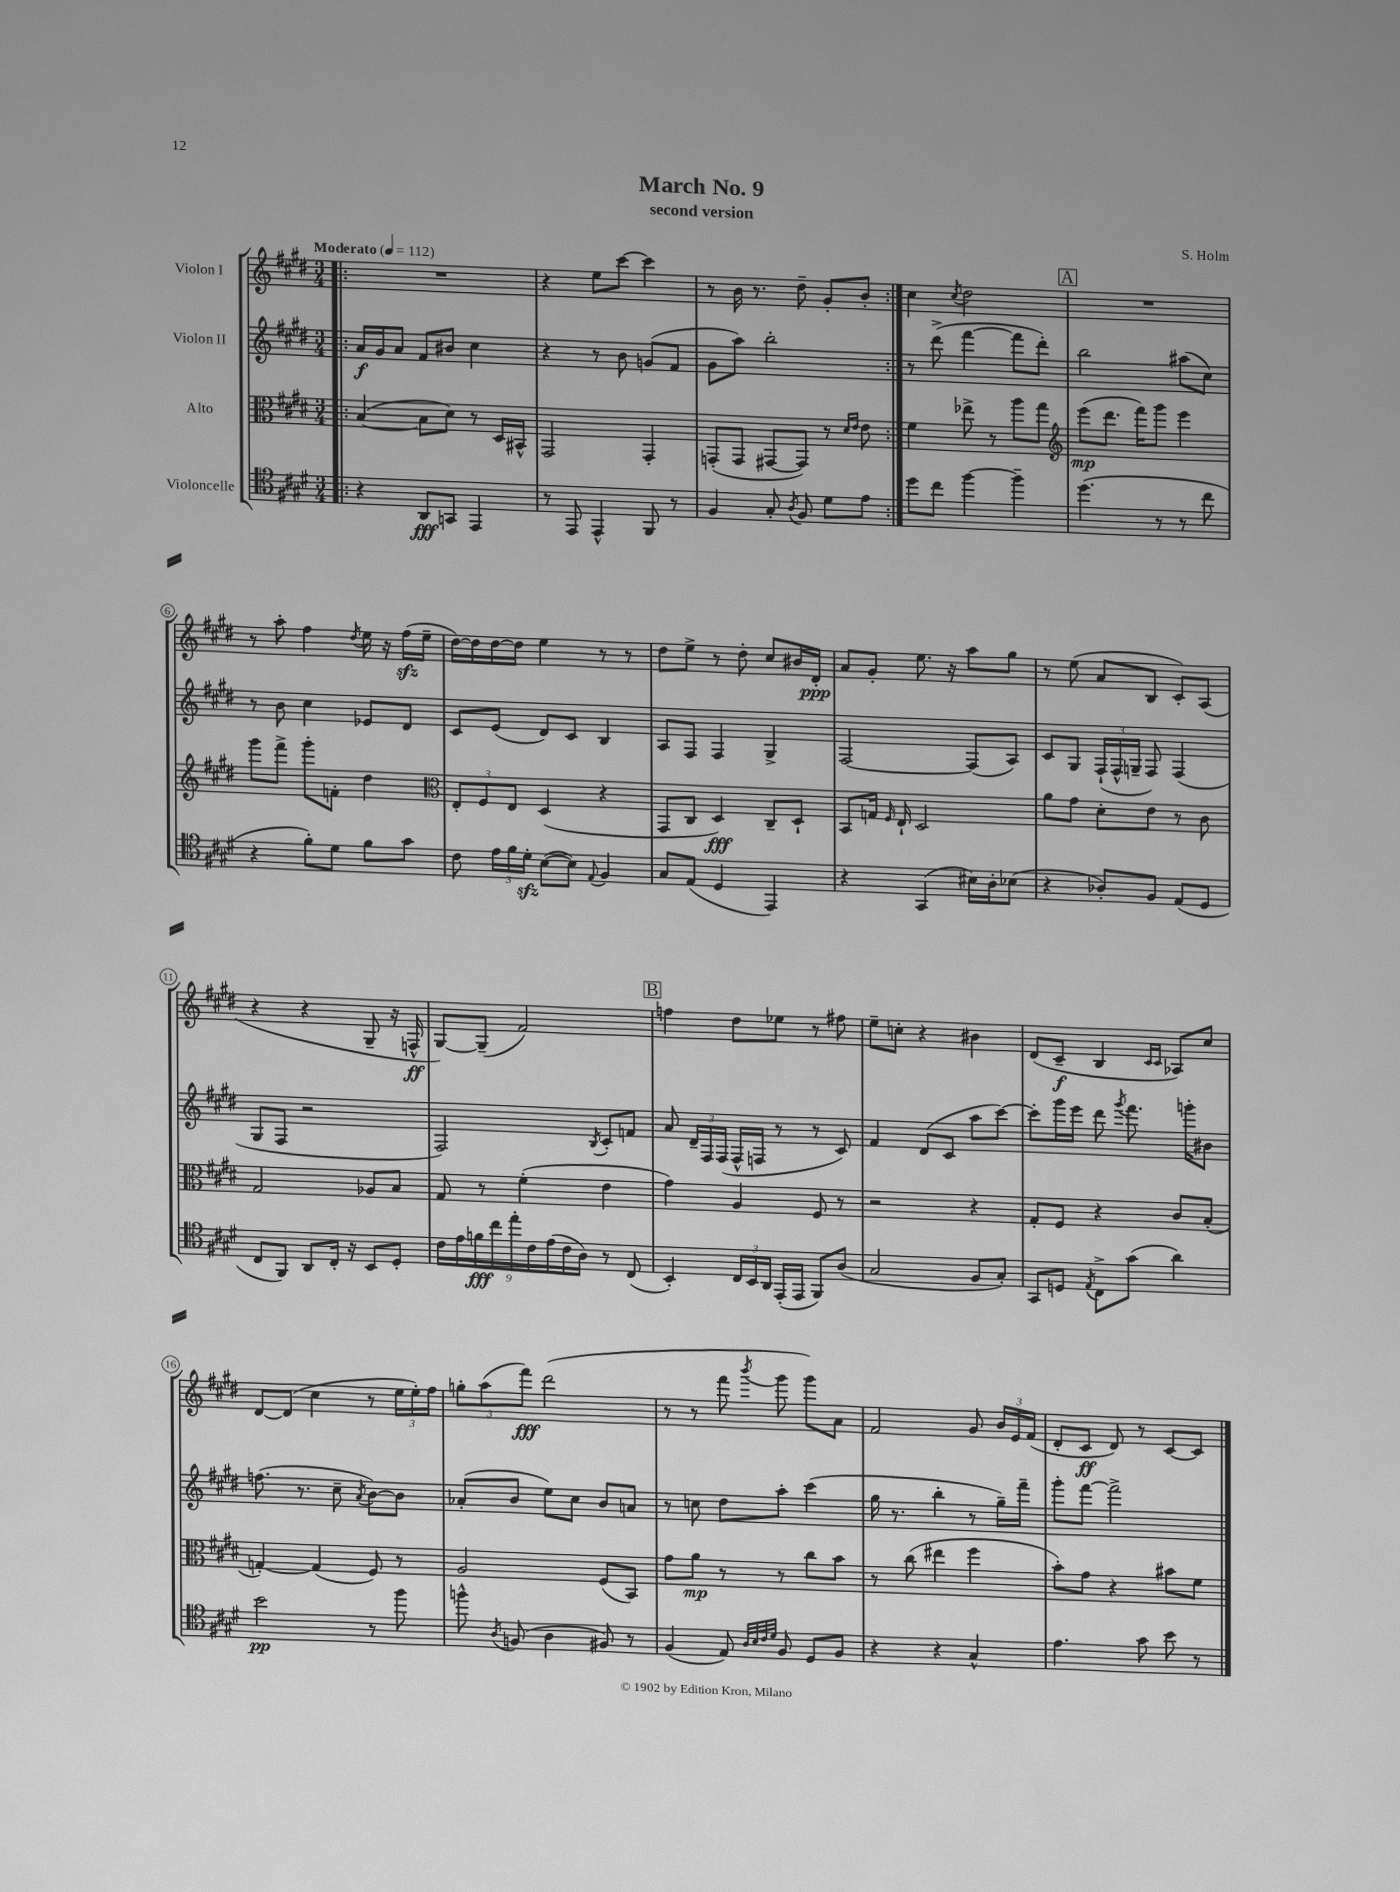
\header { title = "March No. 9" composer = "S. Holm" subtitle = "second version" }
<<
\new StaffGroup <<
\new Staff = "s0" \with { instrumentName = "Violon I" } {
    \clef treble \key e \major \numericTimeSignature \time 3/4 \tempo "Moderato" 4 = 112
    \autoBeamOff \repeat volta 2 { \bar ".|:" R2. |
    r4 e''8[ cis'''8]~ cis'''4 |
    r8 b'16 r8. dis''8-- gis'8[-. b'8]-. | }
    cis''4 \acciaccatura { cis''8 } dis''2 |
    \mark \markup { \box "A" } R2. |
    r8 a''8-. fis''4 \acciaccatura { dis''8 } e''16 r16 fis''16[\sfz( e''16]-- |
    dis''16[~) dis''16 dis''16~ dis''16] e''4 r8 r8 |
    dis''8[ e''8]-> r8 dis''8-. cis''8[ bis'16 dis'16]-.\ppp |
    a'8[ gis'8]-. e''8. r16 a''8[ gis''8] |
    r8 e''8( a'8[ b8] cis'8[-.) a8]( |
    r4 r4 gis8-- r16 f16-^\ff |
    gis8[~) gis8]--( fis'2) |
    \mark \markup { \box "B" } f''4 dis''8[ ees''8] r8 fis''8 |
    e''8[-- c''8]-. r4 bis'4 |
    dis'8[( cis'8]--\f b4 \grace { cis'16[ cis'16] } aes8[) cis''8] |
    dis'8[~ dis'8]( cis''4 r8 \tuplet 3/2 { e''16[ e''16-.) fis''16] } |
    \tuplet 3/2 { g''8[-. a''8( fis'''8]\fff) } dis'''2( |
    r8 r8 fis'''8 \acciaccatura { b'''8 } gis'''8 gis'''8[) a'8] |
    fis'2 gis'8 \tuplet 3/2 { b'16[ e'16 fis'16]( } |
    dis'8[-. cis'8]\ff dis'8) r8 cis'8[~ cis'8] \bar "|." |
}
\new Staff = "s1" \with { instrumentName = "Violon II" } {
    \clef treble \key e \major \numericTimeSignature \time 3/4
    \autoBeamOff \repeat volta 2 { \bar ".|:" a'16[\f gis'16 a'8] fis'8[ bis'8] cis''4 |
    r4 r8 b'8 g'8[( fis'8] |
    gis'8[ a''8]) b''2-. | }
    r8 dis'''8->( fis'''4~ fis'''8[ dis'''8]-.) |
    \mark \markup { \box "A" } b''2 ais''8[( cis''8]) |
    r8 b'8 cis''4 ees'8[ dis'8] |
    cis'8[ e'8]( dis'8[) cis'8] b4 |
    a8[ fis8] fis4 gis4-> |
    fis2~ fis8[( a8]) |
    cis'8[ gis8] \tuplet 3/2 { fis16[-!( fis16-^ g16]-- } fis8) fis4( |
    gis8[ fis8] r2 |
    fis2) \acciaccatura { b8 } cis'8[-. f'8] |
    \mark \markup { \box "B" } a'8 \tuplet 3/2 { dis'16[-- fis16 fis16]( } fis16[-^ f16] r8 r8 cis'8) |
    fis'4 dis'8[( cis'8] a''8[ cis'''8]~) |
    cis'''8[-. gis'''16 e'''16] dis'''8 \acciaccatura { gis'''8 } fis'''8. g'''16[-. bis'8] |
    f''8.( r8. cis''8-- \acciaccatura { a'8 } b'8[~) b'8] |
    aes'8[-.( b'8] e''8[) cis''8] b'8[ a'8] |
    r8 c''8 dis''8[ a''8]-. cis'''4( |
    gis''16 r8. b''4-. r8 gis''16[--) fis'''16]-- |
    gis'''8[-. fis'''8]~ fis'''2-> \bar "|." |
}
\new Staff = "s2" \with { instrumentName = "Alto" } {
    \clef alto \key e \major \numericTimeSignature \time 3/4
    \autoBeamOff \repeat volta 2 { \bar ".|:" b4~( b8[ dis'8]) r8 dis16[ bis,16]-^ |
    gis,2 gis,4-. |
    g,8[-.( g,8] gis,8[~ gis,8]) r8 \grace { dis'16[ e'16] } e'8 | }
    fis'4 ees''8-> r8 a''8[ gis''8] |
    \mark \markup { \box "A" } \clef treble e'''8[\mp( dis'''8.] fis'''16[) gis'''8] e'''4 |
    gis'''8[ fis'''8]-> gis'''8[-. f'8]-. dis''4 |
    \clef alto \tuplet 3/2 { e8[-. fis8 e8] } dis4( r4 |
    gis,8[ cis8] dis4\fff) cis8[-- dis8]-! |
    b,8[ g16] \grace { fis16 } e16-! dis2 |
    a'8[ gis'8] dis'8[-. e'8] r8 cis'8 |
    gis2 aes8[ b8] |
    gis8 r8 fis'4-.( e'4 |
    \mark \markup { \box "B" } gis'4) a4 fis8 r8 |
    r2 r4 |
    gis8[-. fis8] r4 cis'8[ b8]-.( |
    g4~-.) g4( fis8) r8 |
    a2 fis8[( b,8]) |
    gis'8[ a'8]\mp r8 r8 cis''8[ b'8] |
    r8 cis''8( eis''4 fis''4 |
    b'8[-.) gis'8] r4 bis'8[ fis'8] \bar "|." |
}
\new Staff = "s3" \with { instrumentName = "Violoncelle" } {
    \clef tenor \key e \major \numericTimeSignature \time 3/4
    \autoBeamOff \repeat volta 2 { \bar ".|:" r4 a,8[\fff g,8] e,4 |
    r8 e,8 e,4-^ fis,8 r8 |
    fis4 gis8-. \acciaccatura { a8 } fis8 dis'8[ e'8] | }
    dis''8[ cis''8] fis''4~ fis''4-- |
    \mark \markup { \box "A" } dis''4.( r8 r8 cis''8 |
    r4 fis'8[-.) dis'8] fis'8[ gis'8] |
    cis'8 \tuplet 3/2 { e'16[ fis'16 dis'16]-.\sfz } b8[~( b8]) \appoggiatura { e8 } fis4 |
    gis8[ e8]( dis4 e,4) |
    r4 gis,4( bis16[) a16-. bes8]( |
    r4 aes8[-.) fis8] e8[( dis8] |
    cis8[ fis,8]) a,8[ cis16]-. r16 b,8[ dis8]-. |
    \tuplet 9/8 { cis'16[ e'16 f'16\fff cis''16 e''16-. cis'16 e'16( cis'16 a16]) } r8 cis8( |
    \mark \markup { \box "B" } b,4-.) \tuplet 3/2 { cis16[ b,16 a,16] } e,16[-.( e,16] fis,8[) a8]( |
    gis2 fis8[ gis8]-.) |
    gis,8[ d8] \acciaccatura { e8 } cis8[-> gis'8]( a'4) |
    b'2\pp r8 fis''8 |
    f''8-^ \acciaccatura { a8 } f8( a4 fis8) r8 |
    fis4( e8) \grace { a32[ b32 cis'32 dis'32] } fis8 dis8[ fis8] |
    r4 r4 gis4-^ |
    e'4. gis'8 b'8 r8 \bar "|." |
}
>>
>>
\layout { \context { \Score \override BarNumber.stencil = #(make-stencil-circler 0.1 0.3 ly:text-interface::print) } }
